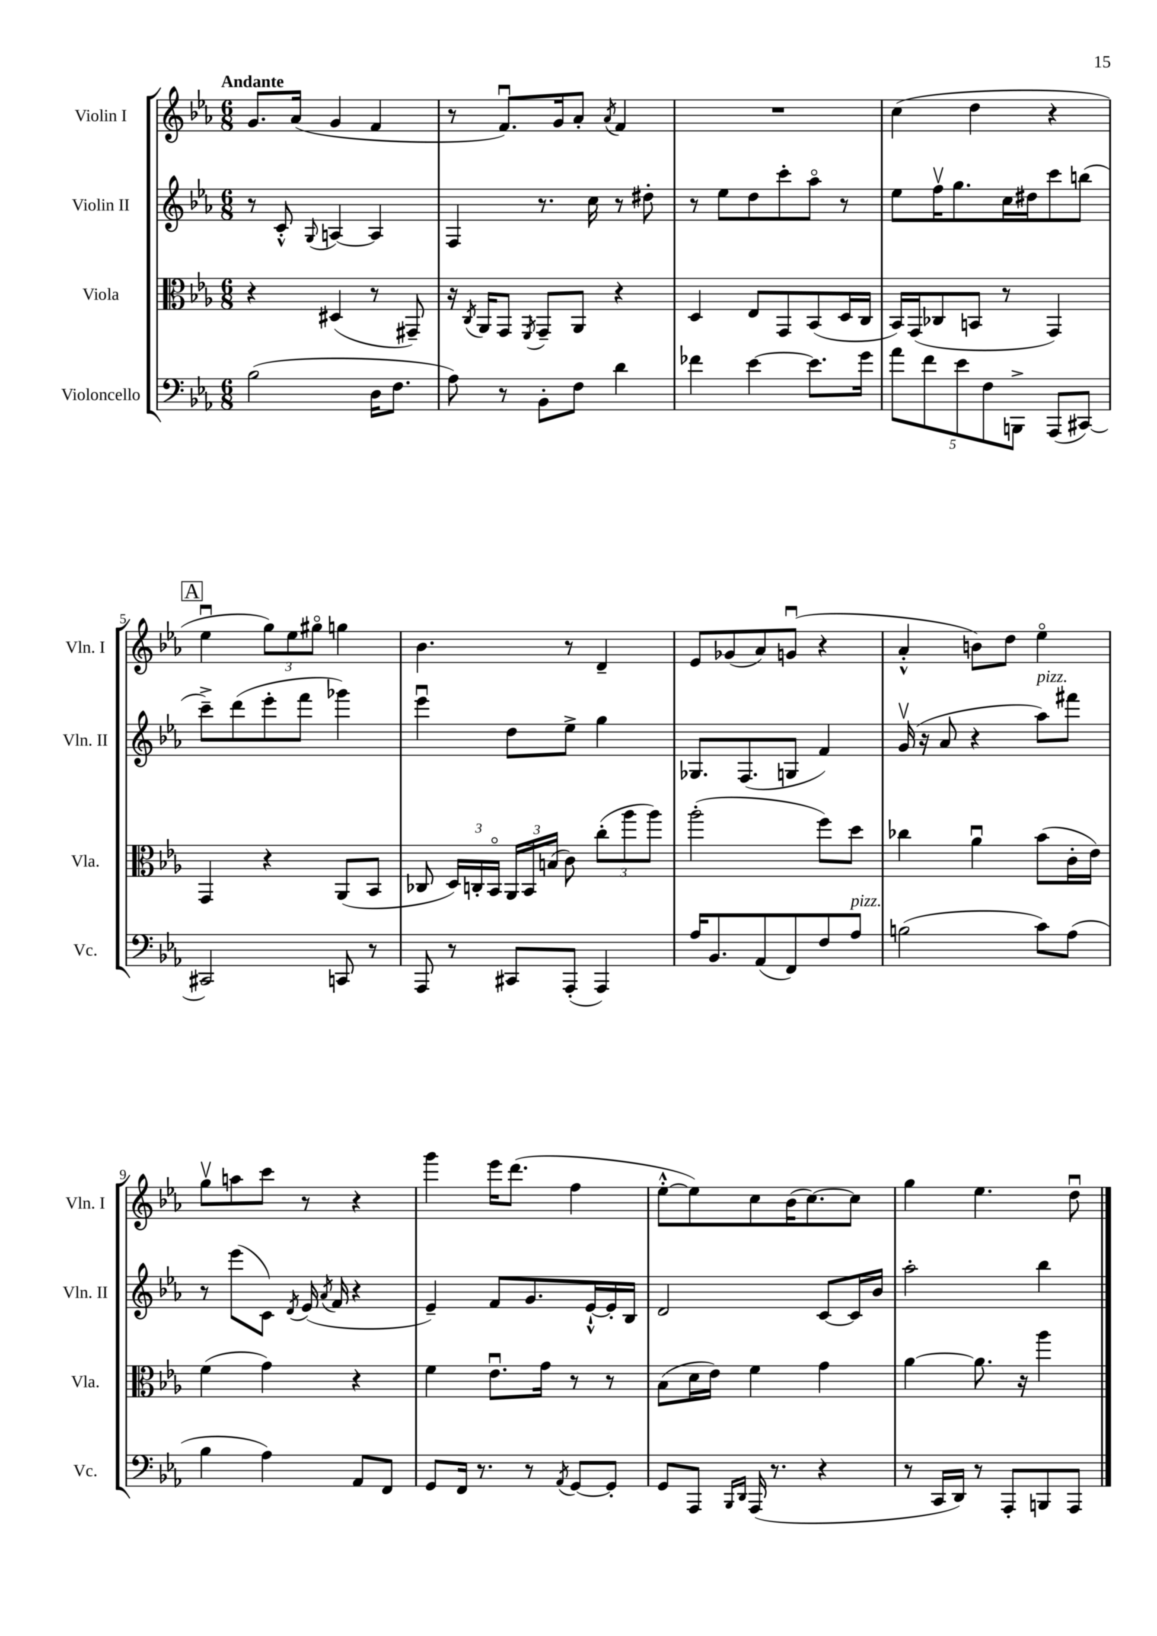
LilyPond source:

<<
\new StaffGroup <<
\new Staff = "s0" \with { instrumentName = "Violin I" shortInstrumentName = "Vln. I" } {
    \clef treble \key ees \major \numericTimeSignature \time 6/8 \tempo "Andante"
    \autoBeamOff g'8.[ aes'16]( g'4 f'4 |
    r8 f'8.[\downbow) g'16 aes'8]-. \acciaccatura { aes'8 } f'4 |
    R2. |
    c''4( d''4 r4 |
    \mark \markup { \box "A" } ees''4\downbow \tuplet 3/2 { g''8[) ees''8 gis''8]\flageolet } g''4 |
    bes'4. r8 d'4-- |
    ees'8[ ges'8( aes'8) g'8]\downbow( r4 |
    aes'4-.-^ b'8[) d''8] ees''4\flageolet |
    g''8[\upbow a''8 c'''8] r8 r4 |
    g'''4 ees'''16[ d'''8.]( f''4 |
    ees''8[~-.-^ ees''8) c''8 bes'16( c''8.~) c''8] |
    g''4 ees''4. d''8\downbow \bar "|." |
}
\new Staff = "s1" \with { instrumentName = "Violin II" shortInstrumentName = "Vln. II" } {
    \clef treble \key ees \major \numericTimeSignature \time 6/8
    \autoBeamOff r8 c'8-.-^ \appoggiatura { g8 } a4~ a4 |
    f4 r8. c''16 r8 dis''8-. |
    r8 ees''8[ d''8 c'''8-. aes''8]\flageolet r8 |
    ees''8[ f''16\upbow g''8. c''16 dis''16 c'''8 b''8]( |
    \mark \markup { \box "A" } c'''8[--->) d'''8( ees'''8-. f'''8] ges'''4) |
    ees'''4\downbow d''8[ ees''8]-> g''4 |
    ges8.[ f8.( g8] f'4) |
    g'16\upbow( r16 aes'8 r4 aes''8[^\markup { \italic "pizz." }) fis'''8] |
    r8 ees'''8[( c'8]) \acciaccatura { d'8 } ees'16( \acciaccatura { aes'8 } f'16 r4 |
    ees'4--) f'8[ g'8. ees'16~-!-^ ees'16-. bes16] |
    d'2 c'8[~ c'16 bes'16] |
    aes''2-. bes''4 \bar "|." |
}
\new Staff = "s2" \with { instrumentName = "Viola" shortInstrumentName = "Vla." } {
    \clef alto \key ees \major \numericTimeSignature \time 6/8
    \autoBeamOff r4 dis4( r8 gis,8--) |
    r16 \acciaccatura { c8 } aes,16[ g,8] \acciaccatura { f,8 } g,8[-- aes,8] r4 |
    d4 ees8[ g,8 bes,8( d16 c16] |
    bes,16[) g,16( ces8 b,8] r8 g,4) |
    \mark \markup { \box "A" } g,4 r4 aes,8[( bes,8] |
    ces8 \tuplet 3/2 { d16[) c16-. bes,16]\flageolet } \tuplet 3/2 { aes,16[ bes,16 b16]( } c'8) \tuplet 3/2 { c''8[-.( aes''8 aes''8]) } |
    aes''2-.( f''8[) d''8] |
    ces''4 aes'4\downbow bes'8[( c'16-. ees'16]) |
    f'4( g'4) r4 |
    f'4 ees'8.[\downbow g'16] r8 r8 |
    bes8[( d'16 ees'16]) f'4 g'4 |
    aes'4~ aes'8. r16 aes''4 \bar "|." |
}
\new Staff = "s3" \with { instrumentName = "Violoncello" shortInstrumentName = "Vc." } {
    \clef bass \key ees \major \numericTimeSignature \time 6/8
    \autoBeamOff bes2( d16[ f8.] |
    aes8) r8 bes,8[-. f8] d'4 |
    fes'4 ees'4~ ees'8.[ g'16] |
    \tuplet 5/4 { aes'8[ f'8 ees'8 f8 b,,8]-> } aes,,8[( cis,8]~) |
    \mark \markup { \box "A" } cis,2 c,8 r8 |
    aes,,8 r8 cis,8[ aes,,8]-.( aes,,4) |
    aes16[ bes,8. aes,8( f,8) f8 aes8]^\markup { \italic "pizz." } |
    b2( c'8[) aes8]( |
    bes4 aes4) aes,8[ f,8] |
    g,8[ f,16] r8. r8 \acciaccatura { aes,8 } g,8[~ g,8]-. |
    g,8[ aes,,8] \grace { bes,,16[ d,16] } aes,,16( r8. r4 |
    r8 c,16[ d,16]) r8 aes,,8[-. b,,8 aes,,8] \bar "|." |
}
>>
>>
